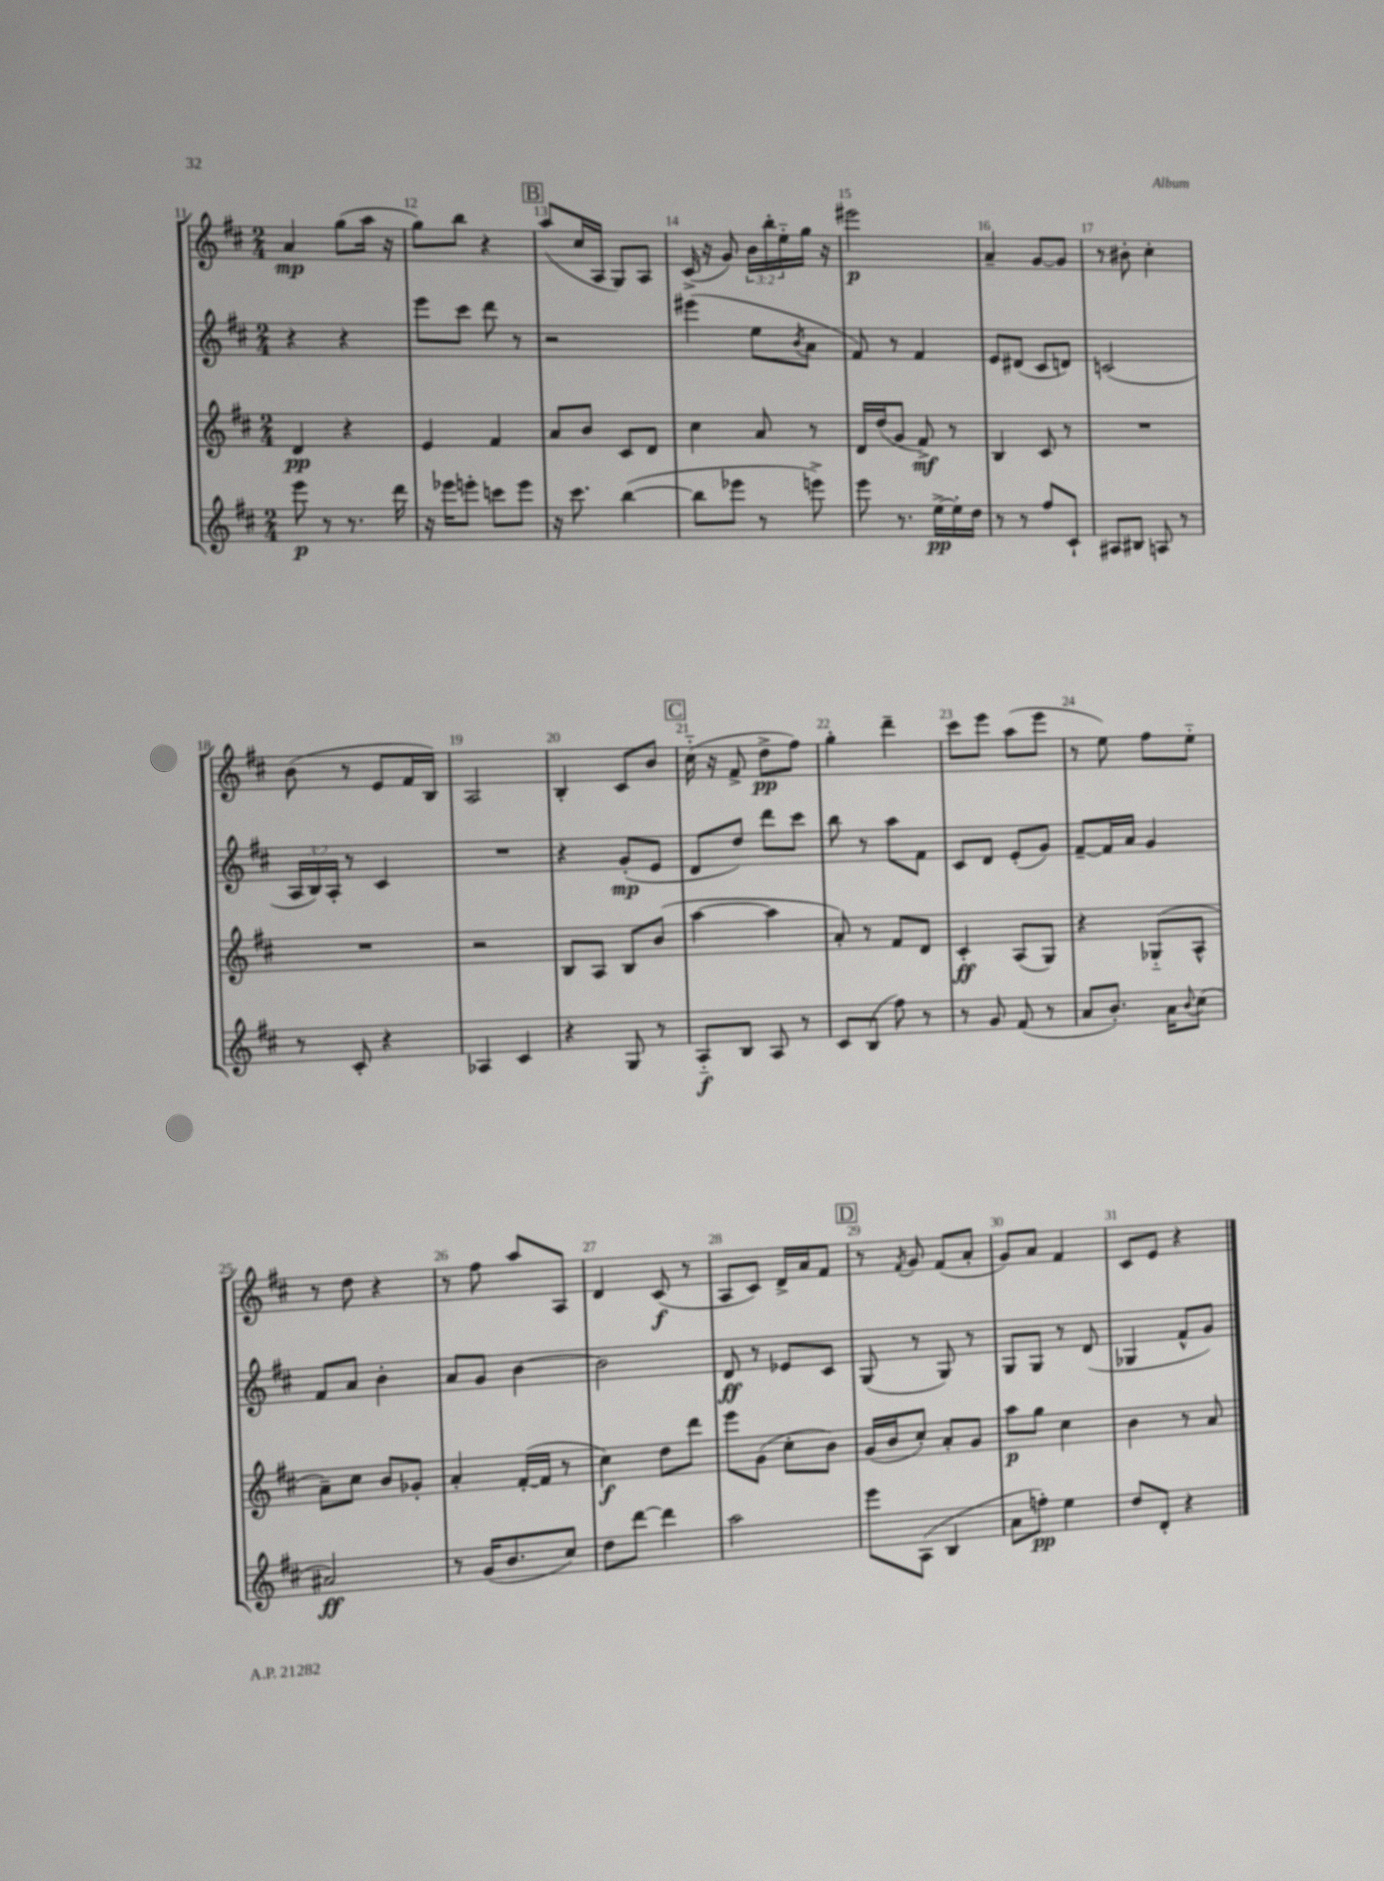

**kern	**kern	**kern	**kern
*staff4	*staff3	*staff2	*staff1
*clefG2	*clefG2	*clefG2	*clefG2
*k[f#c#]	*k[f#c#]	*k[f#c#]	*k[f#c#]
*M2/4	*M2/4	*M2/4	*M2/4
8eee	4d	4r	4a
8r	.	.	.
8.r	4r	4r	(8gg
.	.	.	16aa
16ddd	.	.	16r
=	=	=	=
16r	4e	8eee	8gg)
16eee-	.	.	.
8eee'	.	8ccc#	8bb
8ccc	4f#	8ddd	4r
8eee	.	8r	.
=	=	=	=
16r	8a	2r	(8aa
8.ccc#	.	.	.
.	8b	.	16cc#
.	.	.	16A
([4bb	8c#	.	8G)
.	8d	.	8A
=	=	=	=
8bb]	4cc#	(4eee#	(16c#^
.	.	.	16r
8eee-	.	.	8g)
8r	8a	8ee	24b
.	.	.	24bb'
.	.	.	24ee'~
.	.	8qb	.
8eee^)	8r	8a	16gg
.	.	.	16r
=	=	=	=
8eee	16d	8f#)	2eee#
.	(16dd	.	.
8.r	8g	8r	.
.	8f#^)	4f#	.
[16ee^	.	.	.
16ee']	8r	.	.
16dd	.	.	.
=	=	=	=
8r	4B	8e	4a~
8r	.	(8d#	.
8ff#	8c#	8c#	[8g
8c#`	8r	8d)	8g]
=	=	=	=
8A#	2r	(2c	8r
8B#	.	.	8b#'
8A	.	.	4cc#'
8r	.	.	.
=	=	=	=
8r	2r	24A	(8b
.	.	24B)	.
.	.	24A'	.
8c#'	.	8r	8r
4r	.	4c#	8e
.	.	.	16f#
.	.	.	16B)
=	=	=	=
4A-	2r	2r	2A
4c#	.	.	.
=	=	=	=
4r	8B	4r	4B'
.	8A	.	.
8G	8B	(8g'	8c#
8r	(8b	8e	8b
=	=	=	=
8A'~	[4aa	8d	(16cc#'~
.	.	.	16r
8B	.	8dd)	8f#^
8A	4aa]	8ddd	8dd^
8r	.	8ccc#	8ff#)
=	=	=	=
8c#	8a')	8bb	4gg'
(8B	8r	8r	.
8ff#)	8f#	8aa	4ddd~
8r	8d	8f#	.
=	=	=	=
8r	4c#'	8c#	8ccc#
8g	.	8d	8eee
(8f#	(8A	(8e'	(8aa
8r	8G)	8g)	8eee
=	=	=	=
8a	4r	[8f#~	8r
8.b')	.	16f#]	8ee)
.	.	16a	.
.	(8G-'~	4g	8ff#
16a	.	.	.
8qqb	.	.	.
(8cc#	8A^^	.	8ee'~
=	=	=	=
2a#)	8a~)	8f#	8r
.	8cc#	8a	8dd
.	8b	4b'	4r
.	8g-'	.	.
=	=	=	=
8r	4a'	8a	8r
(16g	.	8g	8ff#
8.b	.	.	.
.	([16f#'	[4b	8aa
.	16f#]	.	.
8cc#)	8r	.	8A
=	=	=	=
8dd	4cc#)	2b]	4d
[8ddd	.	.	.
4ddd]	8dd	.	(8c#
.	8ddd	.	8r
=	=	=	=
2aa	8eee	8d	8A
.	(8g	8r	8c#)
.	8cc#'	8e-	16d^
.	.	.	16a
.	8b)	8c#	8f#
=	=	=	=
8eee	(16g	(8G	8r
.	16b	.	.
.	.	.	8qf#
(8A	8cc#')	8r	8g
4B	8a'	8G)	(8f#
.	8g	8r	8a'
=	=	=	=
8a	8aa	8G	8g)
8ff')	8gg	8G	8a
4ee	4cc#	8r	4f#
.	.	(8d	.
=	=	=	=
8dd	4b	4G-	8c#
8d'	.	.	8e
4r	8r	8f#^^	4r
.	8a	8g)	.
==	==	==	==
*-	*-	*-	*-
